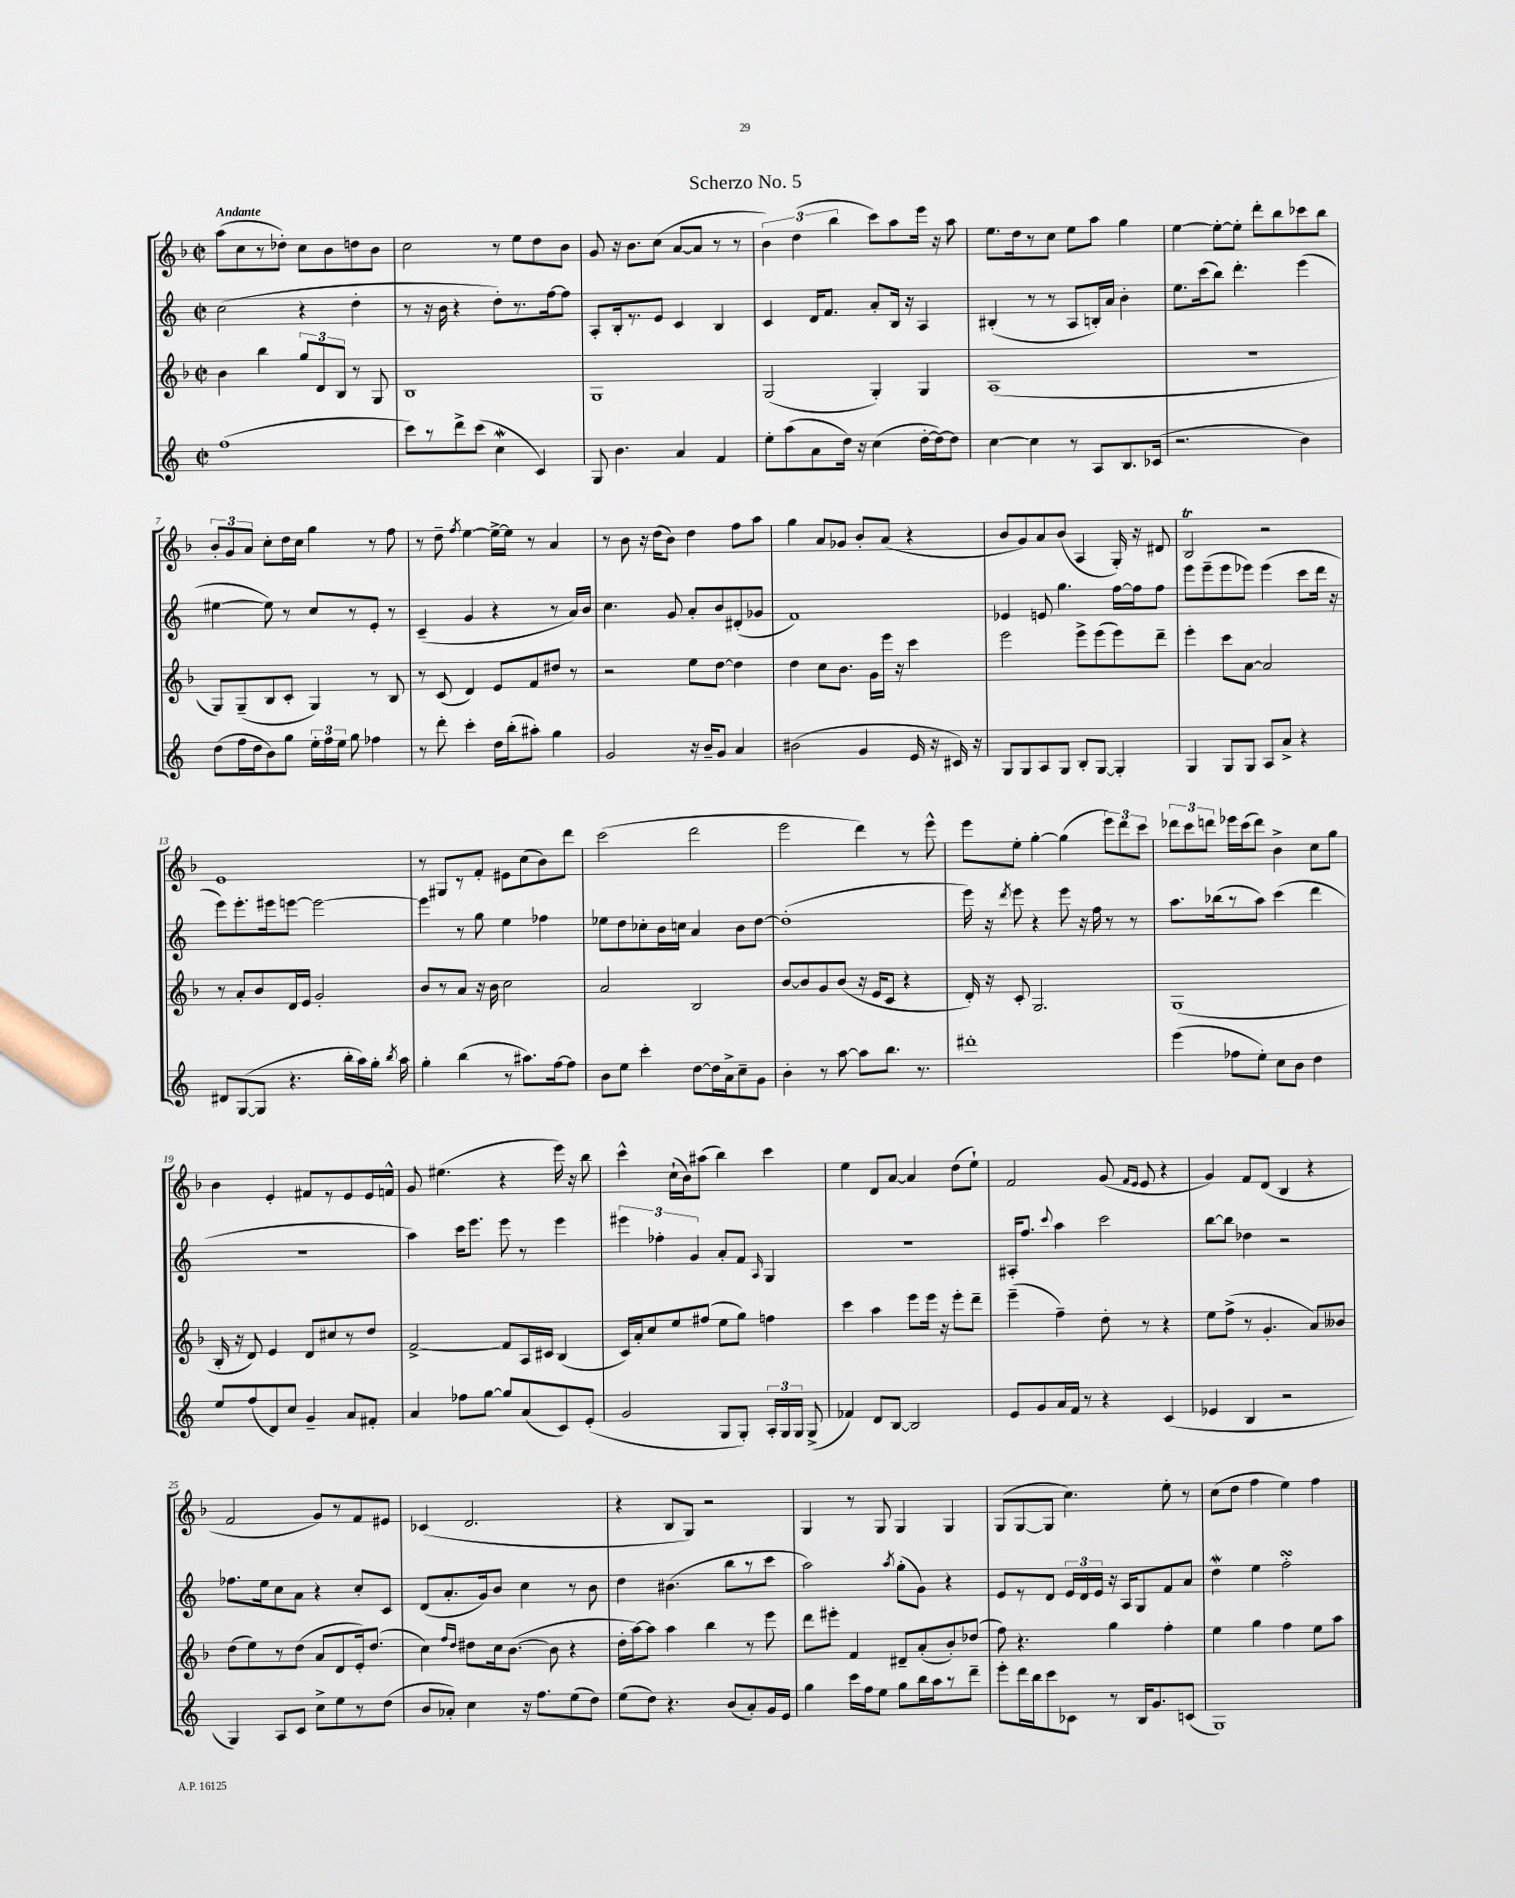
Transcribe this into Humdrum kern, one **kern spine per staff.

**kern	**kern	**kern	**kern
*part4	*part3	*part2	*part1
*staff4	*staff3	*staff2	*staff1
*clefG2	*clefG2	*clefG2	*clefG2
*k[]	*k[b-]	*k[]	*k[b-]
*M2/2	*M2/2	*M2/2	*M2/2
*met(c|)	*met(c|)	*met(c|)	*met(c|)
=1	=1	=1	=1
!	!	!	!LO:TX:a:B:t=Andante
(1ff	4b-\	(2cc\	(8aa\L
.	.	.	8cc\
.	4bb-\	.	8r
.	.	.	8dd-X'\J)
.	12gg/L	4r	8cc\L
.	12d/	.	.
.	.	.	8b-\
.	12B-/J	.	.
.	8r	4dd'\	8ddn\
.	8G/	.	8b-\J
=2	=2	=2	=2
8ccc\L)	1B-	8r	2cc\
8r	.	16r	.
.	.	16b\	.
8ddd^\	.	4r	.
(8ccc\J	.	.	.
4ccw\	.	8dd'\L)	8r
.	.	8.r	8ee\L
4c/)	.	.	8dd\
.	.	[16ff\k	.
.	.	8ff\J]	8b-\J
=3	=3	=3	=3
8G/	1G	8A'/L	8g/
4.b\	.	16B'/k	16r
.	.	8.r	8.b-\L
.	.	8e/J	(8cc\J
4a/	.	4c/	[8a/L
.	.	.	8a/J]
4f/	.	4B/	8r
.	.	.	8r
=4	=4	=4	=4
8ee'\L	(2G/	4c/	6b-\)
(8aa\	.	.	.
.	.	.	(6dd\
8a\	.	16d/KL	.
.	.	8.f/J	.
.	.	.	6bb-\
16dd\Jk)	.	.	.
16r	.	.	.
(4cc\	4G'/)	8a'/L	8ccc\L)
.	.	16B/Jk	8aa\
.	.	16r	.
[16dd'\LL	4G/	4A/	16eee\Jk
16dd\J_)	.	.	16r
8dd\J]	.	.	8aa\
=5	=5	=5	=5
[4cc\	(1A	(4B#X'/	8.ee\L
.	.	.	16dd\k
4cc\]	.	8r	8r
.	.	8r	8cc\J
8r	.	8A/L	8ee\L
8A/L	.	16Bn'/L)	8aa\J
.	.	16a/JJ	.
8.B/	.	4b'\	4gg\
(16c-X/Jk	.	.	.
=6	=6	=6	=6
2.r	1r	8.ee\L	[4ee\
.	.	(16ccc\k	.
.	.	8bb\J)	8ee'\L_
.	.	4.ddd'\	8ee'\J]
.	.	.	8ddd'\L
.	.	.	8bb-\
4b\)	.	(4eee\	8ccc-X\
.	.	.	8bb-\J
!!LO:LB:g=z
=7	=7	=7	=7
(8dd\L	8G/L)	[4ee#X\	12b-'/L
.	.	.	12g/
16ff\L	(8G~/	.	.
.	.	.	12a/J
16dd\J	.	.	.
8b\)	8B-/	8ee#\])	8cc'\L
8gg\J	8c'/J	8r	16dd\L
.	.	.	16cc\JJ
24ee'\LL	4G/)	8cc/L	4gg\
24ff\	.	.	.
24ee\JJ	.	.	.
8gg\	.	8r	.
4ff-X\	8r	8e'/J	8r
.	8B-/	8r	8ff\
=8	=8	=8	=8
8r	8r	(4c~/	8r
8ddd'\	(8c/	.	8dd~\
.	.	.	8qff/
4ccc'\	4d/)	4g/	[4ee\
16dd\LL	8e/L	4r	16ee^\LL_
(16bb'\J	.	.	16ee\JJ]
8aa#X'\J)	8f/	.	8r
4gg\	8dd#X/J	8r	4a/
.	8r	16a/LL)	.
.	.	16b/JJ	.
=9	=9	=9	=9
2g/	2r	4.cc\	8r
.	.	.	8b-\
.	.	.	16r
.	.	.	(16dd\KL
.	.	8g/	8b-\J)
16r	8ee\L	8a'/L	4dd\
16b~/KL	.	.	.
8g/J	[8dd\J	8b/	.
4a/	4dd\]	(8d#X'/	8ff\L
.	.	8g-X/J	8aa\J
=10	=10	=10	=10
(2b#X\	4dd\	1f)	4gg\
.	8cc\L	.	8a/L
.	8.b-\J	.	8g-X/J
4g/	.	.	8b-'/L
.	16g\LL	.	.
.	16eee\JJ	.	(8a/J
.	16r	.	.
16e/	4ccc\	.	4r
16r	.	.	.
16c#X/)	.	.	.
16r	.	.	.
=11	=11	=11	=11
8G/L	2eee\	4e-X/	8b-/L
8G/	.	.	8g/)
8A/	.	8en/	8a/
8G/J	.	4.gg\	(8b-/J
8B'/L	8eee^\L	.	4A/
[8G/J	(8eee\	.	.
4G'/]	8eee\)	[16ff\LL	16G'/)
.	.	16ff\J]	16r
.	8ddd~\J	8ff\J	8d#X/
=12	=12	=12	=12
4G/	4eee'\	8eee\L	2B-T/
.	.	(8eee~\	.
8G/L	8ccc\L	8eee\	.
8G/J	[8a\J	8eee-X\J)	.
8A/L	2a/]	(4eee-\	2r
8a^/J	.	.	.
4r	.	8ccc\L	.
.	.	16ddd\Jk	.
.	.	16r	.
!!LO:LB:g=z
=13	=13	=13	=13
8d#X/L	8r	8eee\L)	1e
([8G/	8a'/L	8.eee'\	.
8G/J]	8b-/	.	.
.	.	16eee#X\k	.
4.r	16d/L	[8eeen\J	.
.	16e/JJ	.	.
.	2g'/	2eee\_	.
16bb'\LL	.	.	.
16aa\)	.	.	.
16gg'\JJ	.	.	.
8qbb/	.	.	.
16aa\	.	.	.
=14	=14	=14	=14
4gg'\	8b-/L	4eee\]	8r
.	8r	.	8G#X/L
(4bb\	8a/J	8r	8r
.	16r	8gg\	8f'/J
.	16b-\	.	.
8r	2cc\	4ee\	8e#X\L
8.aa#X\L)	.	.	(8cc\
.	.	4ff-X\	8b-\)
[16ff\k	.	.	.
8ff\J]	.	.	8ddd\J
=15	=15	=15	=15
8b\L	2a/	8ee-X\L	(2ccc\
8ee\J	.	8dd\	.
4ccc'\	.	8cc-X'\	.
.	.	16b\L	.
.	.	16ccn\JJ	.
[8dd\L	2B-/	4a/	2ddd\
16dd\L]	.	.	.
16a^\J	.	.	.
8cc~\	.	8b\L	.
8g\J	.	[8dd\J	.
=16	=16	=16	=16
4b'\	[8b-/L	(1dd']	2eee\
.	8b-/]	.	.
8r	8g/	.	.
[8aa\	(8b-/J	.	.
8aa\L]	16r	.	4ddd\)
.	16e/KL	.	.
8.bb\J	8c/J	.	.
.	4r	.	8r
8.r	.	.	.
.	.	.	8eee^^\
=17	=17	=17	=17
1ddd#X'	16d'/)	16eee\)	8eee\L
.	16r	16r	.
.	.	8qddd/	.
.	8c'/	8eee\	8ee'\J
.	2.G/	4r	[4gg'\
.	.	8eee\	(4gg\]
.	.	16r	.
.	.	16ff\	.
.	.	8r	12eee\L)
.	.	.	12ddd\
.	.	8r	.
.	.	.	12ccc\J
=18	=18	=18	=18
(4eee\	(1G	8.aa\L	12ddd-X\L
.	.	.	12ccc\
.	.	.	12dddn\J
.	.	(16bb-X\k	.
8ff-X\L	.	8r	16eee-X\LL
.	.	.	(16ccc\J
8ee'\J)	.	8aa\J)	8ddd\J)
8cc\L	.	(4ccc\	4b-^\
8b\J	.	.	.
4dd\	.	4ddd\	8cc\L
.	.	.	8gg\J
!!LO:LB:g=z
=19	=19	=19	=19
8ee/L	16B-'/	1r	4b-\
.	16r	.	.
(8ff/	8d/)	.	.
8d/)	4e/	.	4e'/
8cc/J	.	.	.
4g~/	8d/L	.	8f#X/L
.	8cc#X/	.	8r
8a/L	8r	.	8e/
8f#X'/J	8dd/J	.	16e/L
.	.	.	16fn^^/JJ
=20	=20	=20	=20
4a/	[2f^/	4aa\)	8g/
.	.	.	(4.ee#X\
8ff-X\L	.	16ccc\KL	.
.	.	8.eee\J	.
[8gg\J	.	.	.
8gg/L]	8f/L]	8eee\	4r
(8a/	16A/L	8r	.
.	16c#X/JJ	.	.
8c/)	(4B-/	4eee\	16eee\)
.	.	.	16r
(8e'/J	.	.	8bb-\
=21	=21	=21	=21
2g/	16c/LL)	6eee#X\	4ccc^^\
.	16a'/J	.	.
.	8cc/	.	.
.	.	6ff-X'\	.
.	8ee/	.	(16cc`\LL
.	.	.	16b-\J)
.	.	6g/	.
.	(8ff#X/J	.	(8aa#X\J
8G/L	8ee\L	8a'/L	4bb-\)
8G'/J)	8gg\J)	8f/J	.
.	.	16qqA/	.
24A'/LL	4ffn\	4G/	4ccc\
24G/	.	.	.
24G/JJ	.	.	.
(8G^/	.	.	.
=22	=22	=22	=22
4f-X/)	4ccc\	1r	4ee\
8d/L	4aa\	.	8d/L
[8B/J	.	.	[8a/J
2B/]	8eee\L	.	4a/]
.	16eee\Jk	.	.
.	16r	.	.
.	8eee'\L	.	(8dd\L
.	8ddd~\J	.	8ee`\J)
=23	=23	=23	=23
8e/L	(4eee~\	16A#X'/KL	2f/
.	.	8.ff/J	.
8g/	.	.	.
.	.	8qqccc/	.
16a/L	4ff~\)	4aa\	.
16f/JJ	.	.	.
8r	.	.	.
4r	8dd'\	2ccc\	(8g/
.	.	.	16qqf/LL
.	.	.	16qqe/JJ
.	8r	.	8e/
(4c/	4r	.	4r
=24	=24	=24	=24
4e-X/	8ee\L	[8bb\L	4g/)
.	(8ff^\J	8bb\J]	.
4B/	8r	4dd-X\	8f/L
.	4.g'/	.	(8d/J
2r	.	2r	4B-/
.	8a/L)	.	4r
.	8b--X/J	.	.
!!LO:LB:g=z
=25	=25	=25	=25
4G/)	(8dd\L	8.ff-X\L	2f/
.	8ee\)	.	.
.	.	16ee\k	.
8A/L	8r	8cc\	.
8c/J	(8dd\J	8a\J	.
8cc^\L	8a/L	4r	8g/L)
8ee\	8d/	.	8r
8r	16e'/k)	8cc'/L	8f/
.	(8.dd/J	.	.
(8dd\J	.	8c/J	8e#X/J
=26	=26	=26	=26
8b/L	4cc\)	(8d/L	(4c-X/
8a-X'/J)	.	8.a'/	.
.	16qqff/LL	.	.
.	16qqdd/JJ	.	.
4cc\	8dd#X\L	.	2.d/
.	.	16g/k)	.
.	16cc\k	8b/J	.
.	([8.b-\J	.	.
16r	.	4cc\	.
8.ff\L	.	.	.
.	8b-\]	.	.
(8ee\	4r	8r	.
8dd\J)	.	8b\	.
=27	=27	=27	=27
(8ee\L	16dd'\LL	4dd\	4r
.	[16aa\J)	.	.
8dd\J)	8aa\J]	.	.
4.r	4aa\	(4.b#X\	8B-/L
.	.	.	8G/J)
.	4bb-\	.	2r
(8b/L	.	8bb\L	.
8a'/)	8r	8r	.
16g/L	8eee\	8ccc\J	.
16e/JJ	.	.	.
=28	=28	=28	=28
4gg\	8ddd\L	2aa\)	4G/
.	8eee#X'\J	.	.
16ccc\LL	4f/	.	8r
16ff\J	.	.	.
8ee\J	.	.	8G/
.	.	8qaa/	.
8gg\L	8d#X~/L	(8gg'\L	4G/
16bb\L	(8a'/	8g\J)	.
16aa\J	.	.	.
8r	8b-'/)	4r	4G/
8ddd~\J	(8dd-X/J	.	.
=29	=29	=29	=29
8eee'\L	8ff\)	8e/L	(8G/L
16ddd\L	4.r	8r	[8G/
16bb\J	.	.	.
8ccc\	.	8d/J	8G/J]
8c-X\J	.	24e/LL	4.cc\)
.	.	24d/	.
.	.	24e/JJ	.
8r	4gg\	16r	.
.	.	16A/KL	.
16B/KL	.	8G/	.
8.g/	.	.	.
.	4ff'\	8f/	8ee'\
(8cn/J	.	8a/J	8r
=30	=30	=30	=30
1G)	4ee\	4ddW\	(8cc\L
.	.	.	8dd\J
.	4gg\	4ee\	4ff\
.	4ff\	2ffsSSs'\	4ee\)
.	8ee\L	.	4ff\
.	8aa\J	.	.
==	==	==	==
*-	*-	*-	*-
